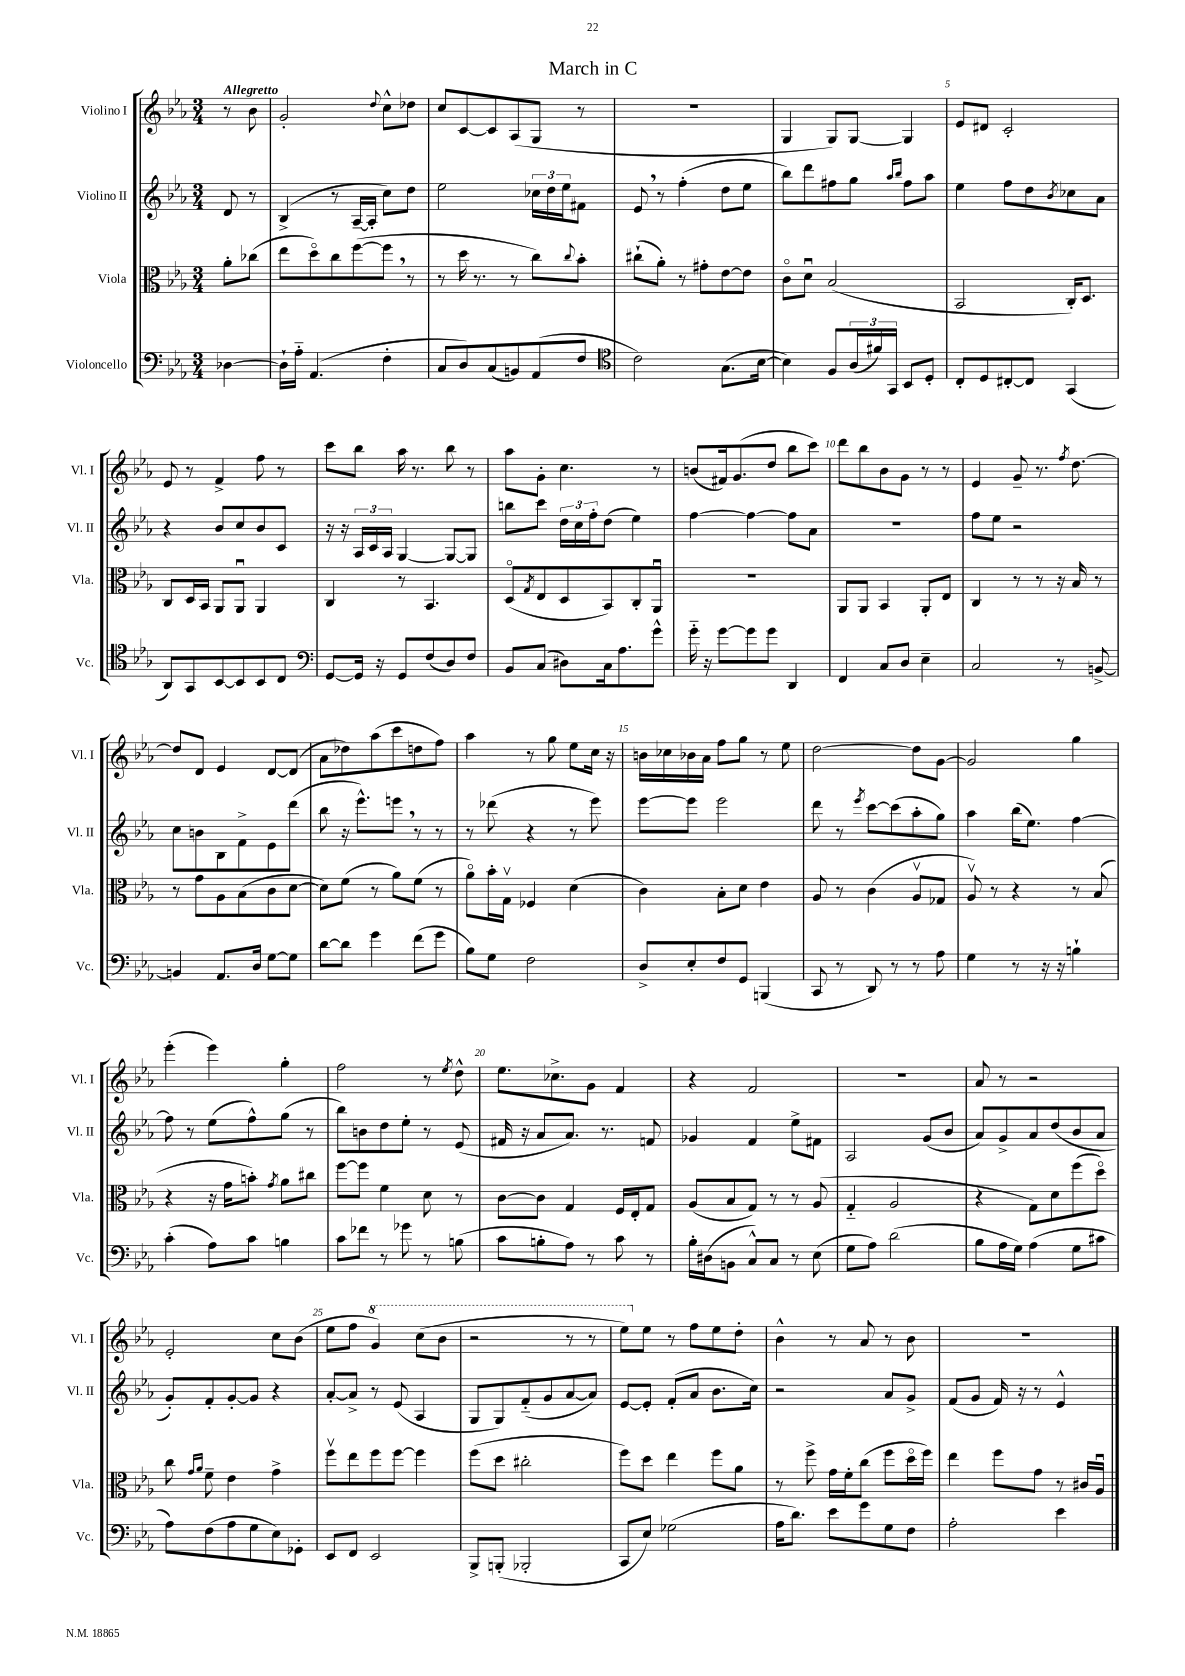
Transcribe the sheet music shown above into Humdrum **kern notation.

**kern	**kern	**kern	**kern
*staff4	*staff3	*staff2	*staff1
*clefF4	*clefC3	*clefG2	*clefG2
*k[b-e-a-]	*k[b-e-a-]	*k[b-e-a-]	*k[b-e-a-]
*M3/4	*M3/4	*M3/4	*M3/4
[4D-	8a-'	8d	8r
.	(8cc-	8r	8b-
=	=	=	=
16D-`]	8ee-	(4B-^	2g'
16A-'~	.	.	.
(4.AA-	8ddo)	.	.
.	8cc	8r	.
.	([8ff	[16A-~	.
.	.	16A-']	.
.	.	.	8qqdd
4F'	8ff]	8cc)	8cc^^
.	8r	8dd	8dd-
=	=	=	=
8C	8r	2ee-	8cc
8D)	16dd	.	[8c
.	8.r	.	.
(8C	.	.	8c]
8BB)	8r	.	(8A-
(8AA-	8cc)	24cc-	8G
.	.	24dd	.
.	.	24ee-	.
.	8qqcc	.	.
8F	8b-'	8f#	8r
=	=	=	=
*clefC4	*	*	*
2c)	(8cc#`	8e-	2.r
.	8a-')	8r	.
.	8r	(4ff'	.
.	8g#'	.	.
(8.G	[8e-	8dd	.
.	8e-]	8ee-	.
[16B-	.	.	.
=	=	=	=
4B-])	8co	8bb-)	4G
.	8du	8ddd	.
8F	(2B-	8ff#	8G)
(24A-	.	8gg	[8G
24f#)	.	.	.
24GG	.	.	.
.	.	16qqaa-	.
.	.	16qqbb-	.
8BB-	.	8ff#	4G]
8D'	.	8aa-	.
=	=	=	=
8C'	2BB-	4ee-	8e-
8D	.	.	8d#
[8C#'	.	8ff	2c'
8C#]	.	8dd	.
.	.	8qb-	.
(4GG	16C')	8cc-	.
.	8.D	.	.
.	.	8a-	.
=	=	=	=
8AA-)	8C	4r	8e-
8GG	16D	.	8r
.	16BB-	.	.
[8BB-	8AA-	8b-	4f^
8BB-]	8AA-u	8cc	.
8BB-	4AA-	8b-	8ff
8C	.	8c	8r
=	=	=	=
*clefF4	*	*	*
[8GG	4C	16r	8ccc
.	.	16r	.
16GG]	.	24A-	8bb-
.	.	24c	.
16r	.	.	.
.	.	24A-	.
8GG	8r	[4G	16aa-
.	.	.	8.r
(8F	4.BB-	.	.
8D)	.	8G_	8bb-
8F	.	8G]	8r
=	=	=	=
8BB-	(8Do	8bb	8aa-
.	8qG	.	.
(8C	8E-	8ccc	8g'
8D#)	8D	24dd	4.cc
.	.	24cc	.
.	.	24ff'	.
16C	8BB-)	(8dd	.
8.A-	.	.	.
.	8C'	4ee-)	.
8g^^	8AA-u	.	8r
=	=	=	=
16g'~	2.r	[4ff	(8b
16r	.	.	.
[8g	.	.	16f#)
.	.	.	(8.g
8g]	.	4ff_	.
8g	.	.	8dd
4DD	.	8ff]	8bb-
.	.	8a-	8ccc)
=	=	=	=
4FF	8AA-	2.r	8ddd
.	8AA-	.	8bb-
8C	4BB-	.	8b-
8D	.	.	8g
4E-~	8AA-'	.	8r
.	8E-	.	8r
=	=	=	=
2C	4C	8ff	4e-
.	.	8ee-	.
.	8r	2r	8g~
.	8r	.	8.r
8r	16r	.	.
.	.	.	8qff
.	16B-	.	[8.dd
[8BB^	8r	.	.
=	=	=	=
4BB]	8r	8cc	8dd]
.	8g	8b	8d
8.AA-	8A-	8B-	4e-
.	(8B-	8f^	.
16D	.	.	.
[8G	8c	8e-	[8d
8G]	[8d	(8ddd	(8d]
=	=	=	=
[8d	8d])	8bb-	8a-
8d]	(8f	16r	8dd-)
.	.	8.eee-^^)	.
4g	8r	.	(8aa-
.	8a-)	8eee	8ccc
(8f	(8f	8r	8dd
8g	8r	8r	8ff)
=	=	=	=
8B-)	8a-o)	8r	4aa-
8G	16b-'	(8ddd-	.
.	16Gv	.	.
2F	4F-	4r	8r
.	.	.	8gg
.	(4d	8r	8ee-
.	.	8eee-)	16cc
.	.	.	16r
=	=	=	=
8D^	4c)	[8eee-	16b
.	.	.	16cc-
8E-'	.	8eee-]	16b-
.	.	.	16a-
8F	8B-'	2eee-	8ff
8GG	8d	.	8gg
(4BBB	4e-	.	8r
.	.	.	8ee-
=	=	=	=
8CC	8A-	8ddd	[2dd
8r	8r	8r	.
.	.	8qeee-	.
8DD)	(4c	[8ccc	.
8r	.	(8ccc]	.
8r	8A-v	8aa-'	8dd]
8A-	8G-	8gg)	[8g
=	=	=	=
4G	8A-v)	4aa-	2g]
.	8r	.	.
8r	4r	(16bb-	.
.	.	8.ee-)	.
16r	.	.	.
16r	.	.	.
4B`	8r	[4ff	4gg
.	(8B-	.	.
=	=	=	=
(4c'	4r	8ff]	(4eee-'
.	.	8r	.
8A-)	16r	(8ee-	4eee-)
.	16g	.	.
8c	8b')	8ff^^)	.
.	8qg	.	.
4B	8a-	(8gg	4gg'
.	8cc#	8r	.
=	=	=	=
8c	[8ff	8bb-)	2ff
8f-	8ff]	8b	.
8r	4f	8dd	.
8g-	.	8ee-'	.
8r	8d	8r	8r
.	.	.	8qee-
(8B	8r	(8e-	8dd^^
=	=	=	=
8c	[8c	16f#	8.ee-
.	.	16r	.
8B'	8c]	8a-	.
.	.	.	8.cc-^
8A-)	4G	8.a-)	.
8r	.	.	8g
.	.	8.r	.
8c	16F	.	4f
.	16E-'	.	.
8r	8G	8f	.
=	=	=	=
16B-'	(8A-	4g-	4r
(16D#	.	.	.
8BB	8B-	.	.
8C^^)	8G)	4f	2f
8C	8r	.	.
8r	8r	8ee-^	.
(8E-	(8A-	8f#	.
=	=	=	=
8G	4G'~	2A-	2.r
8A-)	.	.	.
(2d	2A-	.	.
.	.	(8g	.
.	.	8b-	.
=	=	=	=
8B-	4r	8a-)	8a-
16A-	.	8g^	8r
16G)	.	.	.
(4A-	8G)	8a-	2r
.	8d	(8dd	.
8G	(8ff	8b-	.
8c#	8ddo)	8a-	.
=	=	=	=
8A-)	8cc	8g')	2e-'
.	16qqg	.	.
.	16qqa-	.	.
(8F	8f~	8f'	.
8A-	4e-	[8g'	.
8G	.	8g]	.
8E-)	4g^	4r	8cc
8GG-'	.	.	(8b-
=	=	=	=
8EE-	8ffv	[8a-'	8ee-
8FF	8ee-	8a-^]	8ff
2EE-	8ff	8r	4gg)
.	[8ff	(8e-	.
.	4ff]	4A-	(8ccc
.	.	.	8bb-
=	=	=	=
8BBB-^	(8ff	8G	2r
(8BBB'	8dd	8G)	.
2BBB-'	2cc#'	(8f'~	.
.	.	8g	.
.	.	[8a-	8r
.	.	8a-])	8r
=	=	=	=
8CC	8ff)	[8e-	8eee-)
8E-)	8dd	8e-']	8ee-
(2G-	4ee-	(8f'	8r
.	.	8a-	8ff
.	8ff	8.b-	8ee-
.	8a-	.	8dd'
.	.	16cc)	.
=	=	=	=
16A-	8r	2r	4b-^^
8.d)	.	.	.
.	8ff^	.	.
8e-	16g	.	8r
.	16f'	.	.
8g	(8cc	.	8a-
8G	8ff	8a-	8r
8F	16ddo	8g^	8b-
.	16ff)	.	.
=	=	=	=
2A-'	4ee-	(8f	2.r
.	.	8g	.
.	8ff	16f)	.
.	.	16r	.
.	8g	8r	.
4e-	8r	4e-^^	.
.	16c#	.	.
.	16A-u	.	.
==	==	==	==
*-	*-	*-	*-
